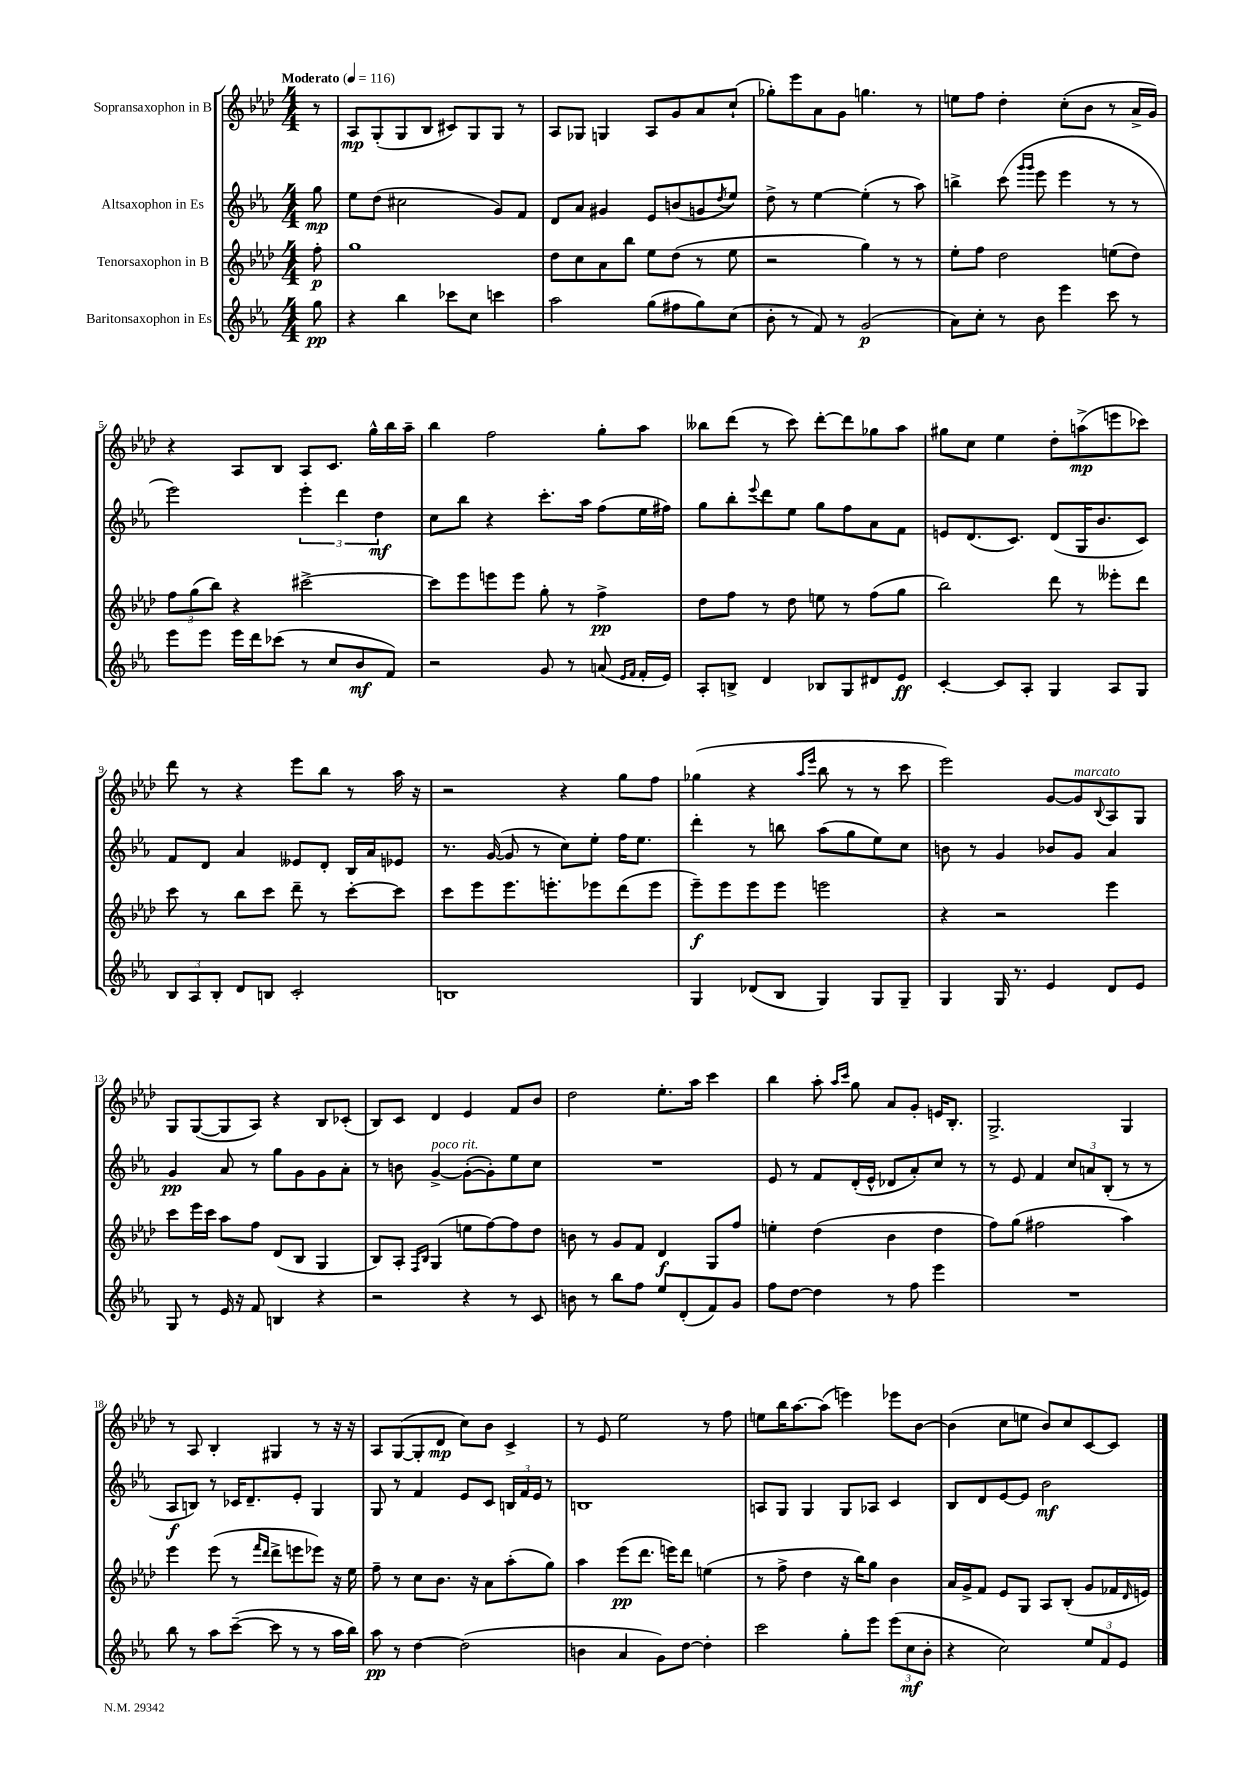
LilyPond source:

<<
\new StaffGroup <<
\new Staff = "s0" \with { instrumentName = "Sopransaxophon in B" } {
    \clef treble \key aes \major \numericTimeSignature \time 4/4 \partial 8 \tempo "Moderato" 4 = 116
    r8 |
    aes8\mp g8-.( g8 bes8 cis'8) g8 g8 r8 |
    aes8 ges8 g4 aes8 g'8 aes'8 c''8-!( |
    ges''8-.) ees'''8 aes'8 g'8 g''4. r8 |
    e''8 f''8 des''4-. c''8-.( bes'8 r8 aes'16-> g'16) |
    r4 aes8 bes8 aes8 c'8. g''16-^ bes''16 aes''16-- |
    bes''4 f''2 g''8-. aes''8 |
    beses''8 des'''8( r8 c'''8) des'''8~-. des'''8 ges''8 aes''8 |
    gis''8 c''8 ees''4 des''8-. a''8->\mp( e'''8 ces'''8) |
    des'''8 r8 r4 ees'''8 bes''8 r8 aes''16 r16 |
    r2 r4 g''8 f''8 |
    ges''4( r4 \grace { aes''16 ees'''16 } bes''8 r8 r8 c'''8 |
    ees'''2) g'8~ g'8^\markup { \italic "marcato" } \appoggiatura { bes8 } aes8 g8 |
    g8 g8~( g8 aes8) r4 bes8 ces'8-.( |
    bes8) c'8 des'4 ees'4 f'8 bes'8 |
    des''2 ees''8.-. aes''16 c'''4 |
    bes''4 aes''8-. \grace { aes''16 c'''16 } g''8 aes'8 g'8-. e'16 bes8.-. |
    g2.-> g4 |
    r8 aes8 bes4-. gis4 r8 r16 r16 |
    aes8 g8~( g8-. des'8\mp c''8) bes'8 c'4-> |
    r8 ees'8 ees''2 r8 f''8 |
    e''8 bes''16 aes''8.~ aes''8( e'''4) ees'''8 bes'8~ |
    bes'4( c''8 e''8 bes'8) c''8 c'8~ c'8 \bar "|." |
}
\new Staff = "s1" \with { instrumentName = "Altsaxophon in Es" } {
    \clef treble \key ees \major \numericTimeSignature \time 4/4 \partial 8
    g''8\mp |
    ees''8 d''8( cis''2 g'8) f'8 |
    d'8 aes'8 gis'4 ees'8 b'8( g'8 \acciaccatura { d''8 } ees''8) |
    d''8-> r8 ees''4~ ees''4-.( r8 aes''8) |
    b''4-> c'''8( \grace { g'''16 g'''16 } ees'''8 ees'''4 r8 r8 |
    ees'''2) \tuplet 3/2 { ees'''4-. d'''4 d''4\mf } |
    c''8 bes''8 r4 c'''8.-. aes''16 f''8( ees''16 fis''16) |
    g''8 bes''8-. \appoggiatura { ees'''8 } d'''8 ees''8 g''8 f''8 aes'8 f'8 |
    e'8 d'8.( c'8.) d'8( g16 bes'8. c'8) |
    f'8 d'8 aes'4 eeses'8 d'8-. bes16 aes'16 ees'8 |
    r8. g'16~( g'8 r8 c''8) ees''8-. f''16 ees''8. |
    d'''4-. r8 b''8 aes''8( g''8 ees''8) c''8 |
    b'8 r8 g'4 bes'8 g'8 aes'4 |
    g'4\pp aes'8 r8 g''8 g'8 g'8 aes'8-. |
    r8 b'8 g'4~->^\markup { \italic "poco rit." } g'8~-.( g'8-.) ees''8 c''8 |
    R1 |
    ees'8 r8 f'8 d'16-.( ees'16-^ des'8 aes'8-.) c''8 r8 |
    r8 ees'8 f'4 \tuplet 3/2 { c''8 a'8 bes8-.( } r8 r8 |
    aes8\f b8) r8 ces'16 d'8.-- ees'8-. g4 |
    g8 r8 f'4 ees'8 c'8 \tuplet 3/2 { b16 f'16 ees'16 } r8 |
    b1 |
    a8 g8 g4 g8 aes8 c'4 |
    bes8 d'8 ees'8~ ees'8 bes'2\mf \bar "|." |
}
\new Staff = "s2" \with { instrumentName = "Tenorsaxophon in B" } {
    \clef treble \key aes \major \numericTimeSignature \time 4/4 \partial 8
    f''8-.\p |
    g''1 |
    des''8 c''8 aes'8 bes''8 ees''8 des''8( r8 ees''8 |
    r2 g''4) r8 r8 |
    ees''8-. f''8 des''2 e''8( des''8) |
    \tuplet 3/2 { f''8 g''8( bes''8) } r4 cis'''2~-> |
    cis'''8 ees'''8 e'''8 e'''8 g''8-. r8 f''4->\pp |
    des''8 f''8 r8 des''8 e''8 r8 f''8( g''8 |
    bes''2) des'''8 r8 eeses'''8-. des'''8 |
    c'''8 r8 bes''8 c'''8 des'''8-- r8 c'''8~-. c'''8 |
    c'''8 ees'''8 ees'''8. e'''8.-. ees'''8 des'''8( ees'''8 |
    ees'''8--\f) ees'''8 ees'''8 ees'''8 e'''2 |
    r4 r2 ees'''4 |
    c'''8 ees'''16 c'''16 aes''8 f''8 des'8( bes8 g4 |
    bes8) aes8-. \grace { f16 bes16 } g4( e''8 f''8~) f''8 des''8 |
    b'8 r8 g'8 f'8 des'4\f g8 f''8 |
    e''4-. des''4( bes'4 des''4 |
    f''8) g''8( fis''2 aes''4) |
    ees'''4 ees'''8( r8 \grace { f'''16 des'''16 } des'''8-> e'''8 ees'''8) r16 ees''16 |
    f''8-- r8 c''8 bes'8. r16 aes'8 aes''8-.( g''8) |
    aes''4 ees'''8\pp( des'''8. e'''16) des'''8 e''4( |
    r8 f''8-> des''4 r16 bes''16) g''8 bes'4 |
    aes'16 g'16-> f'8 ees'8 g8 aes8 bes8-.( g'8 fes'16 \grace { des'16 } e'16) \bar "|." |
}
\new Staff = "s3" \with { instrumentName = "Baritonsaxophon in Es" } {
    \clef treble \key ees \major \numericTimeSignature \time 4/4 \partial 8
    g''8\pp |
    r4 bes''4 ces'''8 c''8 c'''4 |
    aes''2 g''8( fis''8 g''8) c''8( |
    bes'8-. r8 f'8) r8 g'2\p( |
    aes'8) c''8-. r8 bes'8 ees'''4 c'''8 r8 |
    ees'''8 ees'''8 ees'''16 d'''16 ces'''8( r8 c''8 bes'8\mf f'8) |
    r2 g'8 r8 a'8( \grace { ees'16 f'16 } f'16-. ees'16) |
    aes8-. b8-> d'4 bes8 g8 dis'8 ees'8\ff |
    c'4~-. c'8 aes8-. g4 aes8 g8 |
    \tuplet 3/2 { bes8 aes8 bes8-. } d'8 b8 c'2-. |
    b1 |
    g4 des'8( bes8 g4) g8 g8-- |
    g4 g16 r8. ees'4 d'8 ees'8 |
    g8 r8 ees'16 r16 f'8 b4 r4 |
    r2 r4 r8 c'8 |
    b'8 r8 bes''8 f''8 ees''8 d'8-.( f'8) g'8 |
    f''8 d''8~ d''4 r8 f''8 ees'''4 |
    R1 |
    bes''8 r8 aes''8 c'''8~--( c'''8 r8 r8 aes''16 bes''16) |
    aes''8\pp r8 d''4~ d''2( |
    b'4 aes'4 g'8) d''8~ d''4-. |
    c'''2 g''8-. ees'''8 \tuplet 3/2 { ees'''8( c''8\mf bes'8-. } |
    r4 c''2) \tuplet 3/2 { ees''8 f'8 ees'8 } \bar "|." |
}
>>
>>
